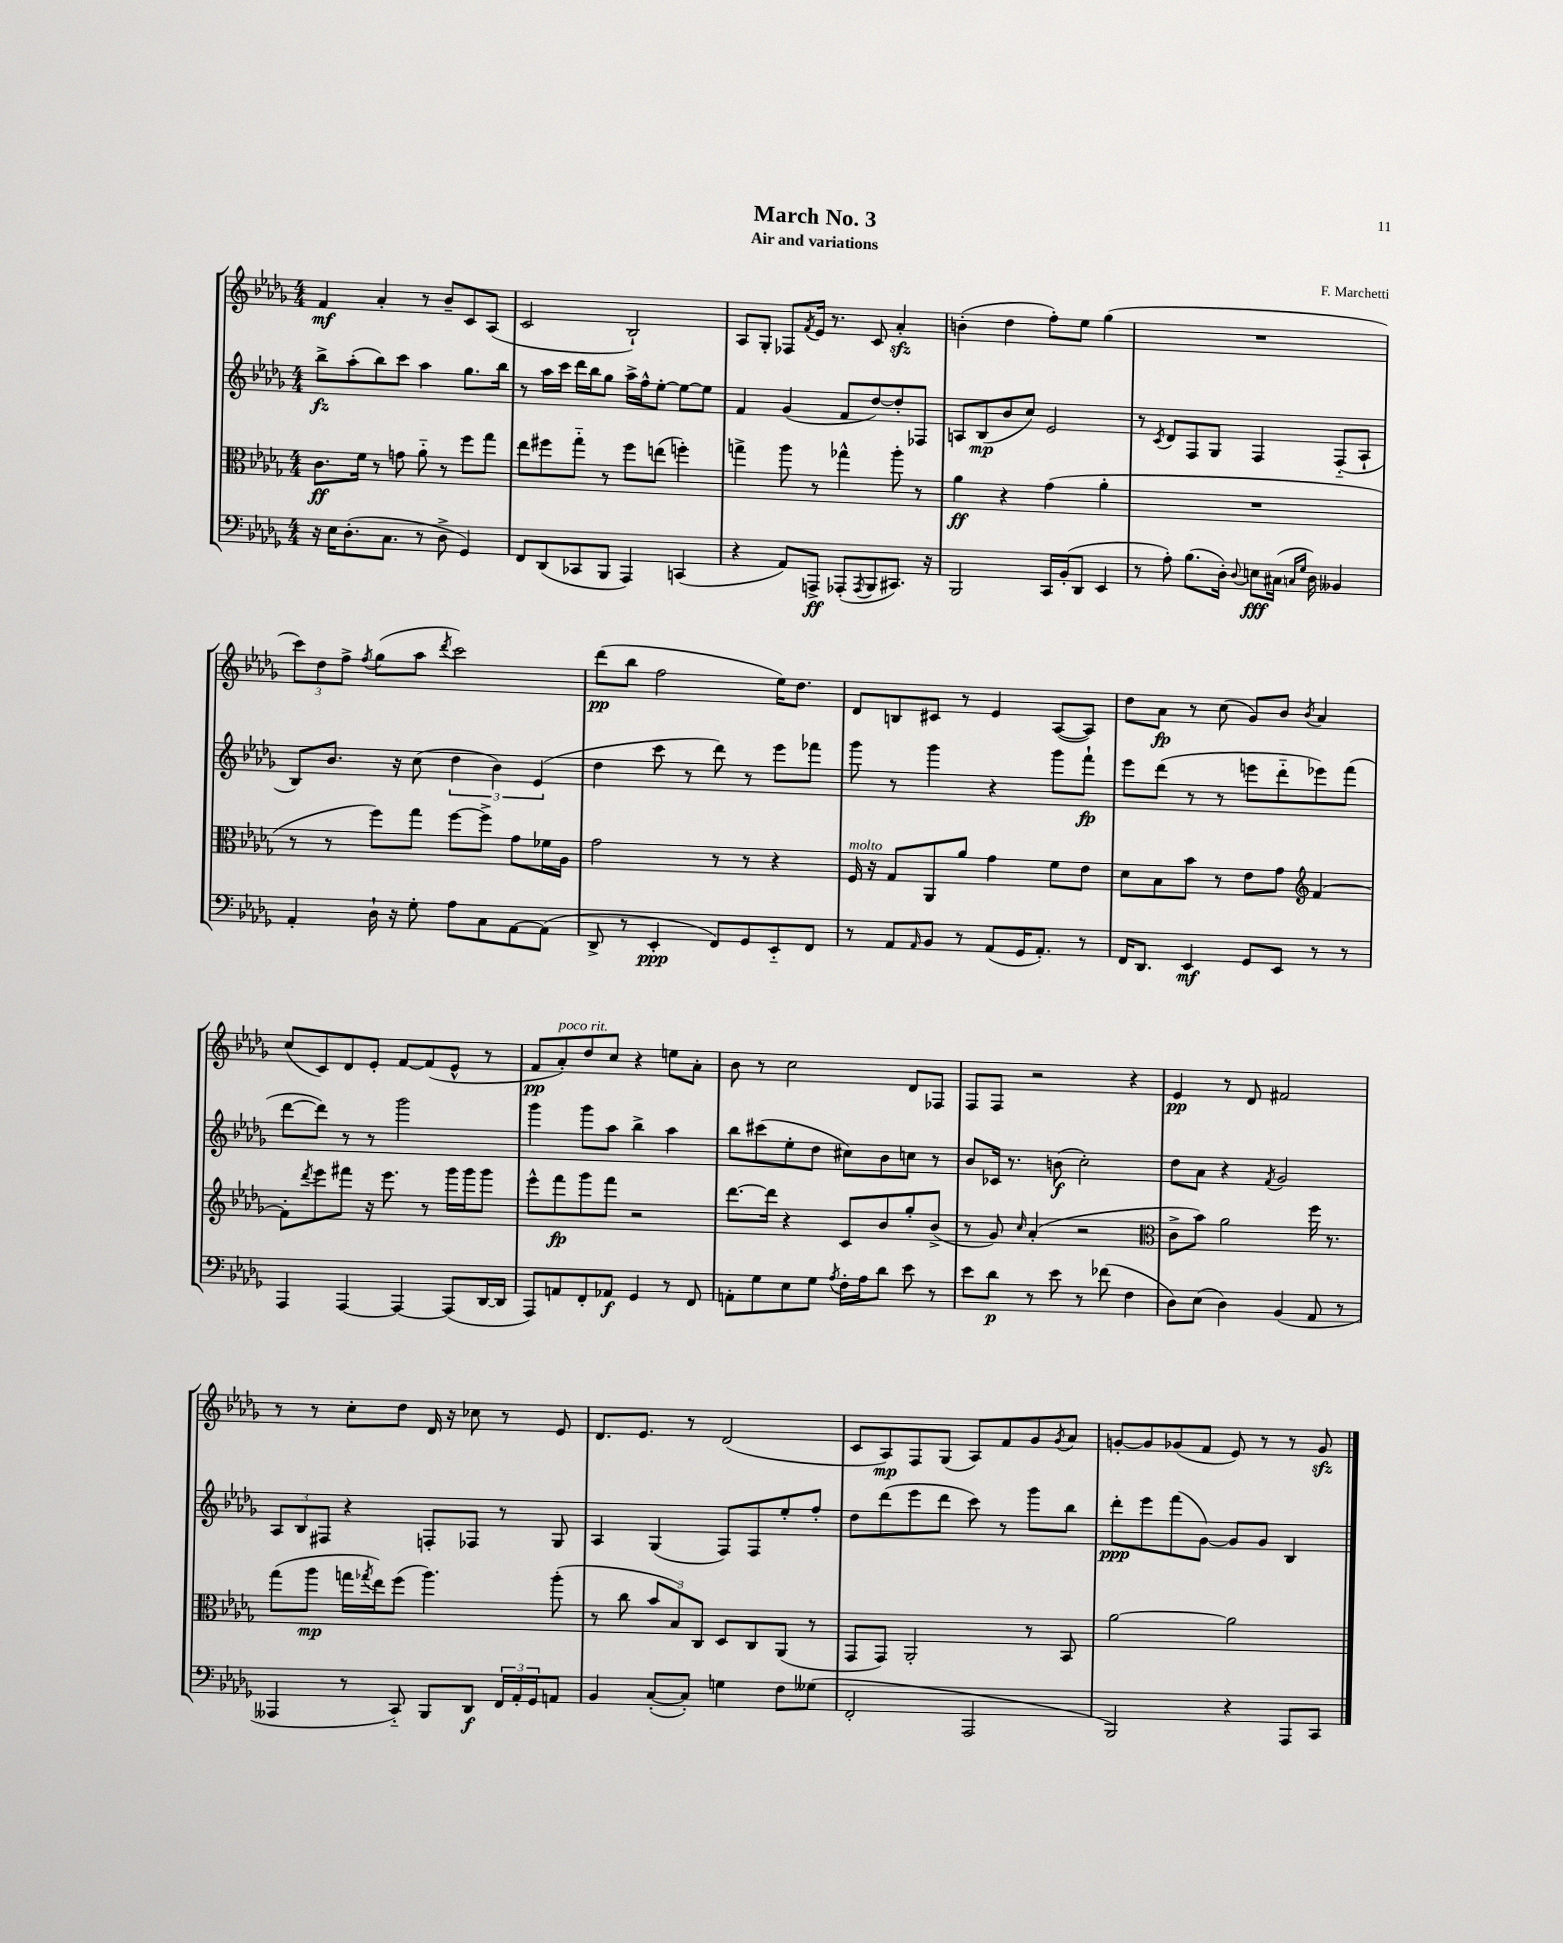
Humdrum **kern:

**kern	**dynam	**kern	**dynam	**kern	**dynam	**kern	**dynam
*part4	*part4	*part3	*part3	*part2	*part2	*part1	*part1
*staff4	*staff4	*staff3	*staff3	*staff2	*staff2	*staff1	*staff1
*clefF4	*	*clefC3	*	*clefG2	*	*clefG2	*
*k[b-e-a-d-g-]	*	*k[b-e-a-d-g-]	*	*k[b-e-a-d-g-]	*	*k[b-e-a-d-g-]	*
*M4/4	*	*M4/4	*	*M4/4	*	*M4/4	*
=1	=1	=1	=1	=1	=1	=1	=1
16r	.	8.c\L	ff	8bb-^\L	fz	4f/	mf
16E-\KL	.	.	.	.	.	.	.
(8.D-'\	.	.	.	(8aa-'\	.	.	.
.	.	16f\Jk	.	.	.	.	.
.	.	8r	.	8bb-\)	.	4a-'/	.
8.C\J	.	.	.	.	.	.	.
.	.	8gn\	.	8ccc\J	.	.	.
8r	.	8a-\	.	4aa-\	.	8r	.
8D-^\	.	8r	.	.	.	8b-~/L	.
4GG-/)	.	8ff\L	.	8.gg-\L	.	8c/	.
.	.	8gg-\J	.	.	.	(8A-/J	.
.	.	.	.	16bb-\Jk	.	.	.
=2	=2	=2	=2	=2	=2	=2	=2
8FF/L	.	8ee-\L	.	8r	.	2c/	.
(8DD-/	.	8ff#X\	.	16aa-\LL	.	.	.
.	.	.	.	16ccc\JJ	.	.	.
8CC-X/	.	8gg-\J	.	16ddd-\LL	.	.	.
.	.	.	.	16bb-\J	.	.	.
8BBB-/J	.	8r	.	8gg-\J	.	.	.
4AAA-/)	.	8ff#\L	.	16aa-^\LL	.	2B-`/)	.
.	.	.	.	16ff^^\J	.	.	.
.	.	(8een\J	.	[8ee-'\J	.	.	.
(4CCn/	.	4ffn'\)	.	8ee-\L_	.	.	.
.	.	.	.	8ee-\J]	.	.	.
=3	=3	=3	=3	=3	=3	=3	=3
4r	.	4ggn^\	.	4f/	.	8A-/L	.
.	.	.	.	.	.	8G-'/J	.
8AA-/L)	.	8aa-\	.	(4g-/	.	8F-X/L	.
.	.	.	.	.	.	8qf/	.
8AAAn^/J	ff	8r	.	.	.	16e-/Jk	.
.	.	.	.	.	.	8.r	.
(8AAA-X'/L	.	4gg-X^^\	.	8f/L	.	.	.
8qAAA-/	.	.	.	.	.	.	.
8BBB-/	.	.	.	[8dd-/)	.	8c/	.
8.CC#X/J)	.	8aa-'\	.	8dd-'/]	.	4a-zz'/	.
.	.	8r	.	8F-X/J	.	.	.
16r	.	.	.	.	.	.	.
=4	=4	=4	=4	=4	=4	=4	=4
2BBB-/	.	4a-\	ff	8An/L	.	(4bn'\	.
.	.	.	.	(8B-/	mp	.	.
.	.	4r	.	8b-/	.	4dd-\	.
.	.	.	.	8cc/J)	.	.	.
16CC/LL	.	(4g-\	.	2e-/	.	8ff'\L)	.
(16BB-'/J	.	.	.	.	.	.	.
8DD-/J	.	.	.	.	.	8ee-\J	.
4EE-/	.	4a-'\	.	.	.	(4gg-\	.
=5	=5	=5	=5	=5	=5	=5	=5
8r	.	1r	.	8r	.	1r	.
.	.	.	.	8qc/	.	.	.
8A-'\)	.	.	.	8d-/L	.	.	.
(8.B-\L	.	.	.	8F/	.	.	.
.	.	.	.	8G-/J	.	.	.
16D-'\Jk)	.	.	.	.	.	.	.
8qqD-/	.	.	.	.	.	.	.
8En\L	fff	.	.	4F/	.	.	.
(16C#X\Jk	.	.	.	.	.	.	.
16qqCn/LL	.	.	.	.	.	.	.
16qqG-/JJ	.	.	.	.	.	.	.
16D-\)	.	.	.	.	.	.	.
4BB--X/	.	.	.	(8F/L	.	.	.
.	.	.	.	8A-`/J	.	.	.
!!LO:LB:g=z
=6	=6	=6	=6	=6	=6	=6	=6
4AA-'/	.	8r	.	8B-/L)	.	12ccc\L)	.
.	.	.	.	.	.	12dd-\	.
.	.	8r	.	8.b-/J	.	.	.
.	.	.	.	.	.	12ff^\J	.
.	.	.	.	.	.	8qff/	.
16D-`\	.	8ff\L)	.	.	.	(8gg-\L	.
16r	.	.	.	16r	.	.	.
8G-'\	.	8gg-\J	.	(8cc\	.	8aa-\J	.
.	.	.	.	.	.	8qddd-/	.
8A-\L	.	[8ff\L	.	6dd-\	.	2ccc\)	.
8C\	.	8ff^\J]	.	.	.	.	.
.	.	.	.	6b-\)	.	.	.
[8AA-\	.	8g-\L	.	.	.	.	.
.	.	.	.	(6e-/	.	.	.
(8AA-\J]	.	16f-X\L	.	.	.	.	.
.	.	16A-\JJ	.	.	.	.	.
=7	=7	=7	=7	=7	=7	=7	=7
8DD-^/	.	2g-\	.	4dd-\	.	(8ddd-\L	pp
8r	.	.	.	.	.	8bb-\J	.
4EE-'/	ppp	.	.	8ccc\	.	2ff\	.
.	.	.	.	8r	.	.	.
8FF/L)	.	8r	.	8ddd-\)	.	.	.
8GG-/	.	8r	.	8r	.	.	.
8EE-/	.	4r	.	8eee-\L	.	16ee-\KL)	.
.	.	.	.	.	.	8.dd-\J	.
8FF/J	.	.	.	8fff-X\J	.	.	.
=8	=8	=8	=8	=8	=8	=8	=8
!	!	!LO:TX:a:i:t=molto	!	!	!	!	!
8r	.	16F/	.	8ggg-\	.	8d-/L	.
.	.	16r	.	.	.	.	.
8AA-/L	.	8G-/L	.	8r	.	8Bn/	.
16qqAA-/	.	.	.	.	.	.	.
8BB-/J	.	8AA-/	.	4ggg-\	.	8c#X/J	.
8r	.	8a-/J	.	.	.	8r	.
(8AA-/L	.	4g-\	.	4r	.	4e-/	.
16GG-/K	.	.	.	.	.	.	.
8.AA-'/J)	.	.	.	.	.	.	.
.	.	8f\L	.	8ggg-\L	.	([8A-/L	.
8r	.	8e-\J	.	8fff`\J	fp	8A-/J])	.
=9	=9	=9	=9	=9	=9	=9	=9
16FF/KL	.	8d-\L	.	8eee-\L	.	8dd-\L	.
8.DD-/J	.	.	.	.	.	.	.
.	.	8B-\	.	(8ddd-\J	.	8a-\J	fp
4EE-/	mf	8b-\J	.	8r	.	8r	.
.	.	8r	.	8r	.	(8cc\	.
8GG-/L	.	8e-\L	.	8eeen\L	.	8g-/L)	.
8EE-/J	.	8g-\J	.	8ddd-\	.	8b-/J	.
*	*	*clefG2	*	*	*	*	*
.	.	.	.	.	.	8qb-/	.
8r	.	[4f/	.	8eee-X\)	.	4a-/	.
8r	.	.	.	(8fff\J	.	.	.
!!LO:LB:g=z
=10	=10	=10	=10	=10	=10	=10	=10
4AAA-/	.	8f'\L]	.	[8ddd-\L	.	(8cc/L	.
.	.	8qddd-/	.	.	.	.	.
.	.	8eee-\	.	8ddd-\J])	.	8c/)	.
[4AAA-/	.	8fff#X\J	.	8r	.	8d-/	.
.	.	16r	.	8r	.	8e-'/J	.
.	.	8.eee-\	.	.	.	.	.
4AAA-/_	.	.	.	2ggg-\	.	[8f/L	.
.	.	8r	.	.	.	(8f/]	.
(8AAA-/L]	.	16ggg-\LL	.	.	.	8e-^^/J	.
.	.	16ggg-\J	.	.	.	.	.
[16DD-/L	.	8ggg-\J	.	.	.	8r	.
16DD-/JJ]	.	.	.	.	.	.	.
=11	=11	=11	=11	=11	=11	=11	=11
8AAA-/L)	.	8eee-^^\L	.	4ggg-\	.	8f/L	pp
!	!	!	!	!	!	!LO:TX:a:i:t=poco rit.	!
8AAn/	.	8fff\	fp	.	.	8a-'/)	.
8FF'/	.	8ggg-\	.	8ggg-\L	.	8dd-/	.
8AA-X/J	f	8fff\J	.	8aa-\J	.	8cc/J	.
4GG-/	.	2r	.	4bb-^\	.	4r	.
8r	.	.	.	4aa-\	.	8een\L	.
8FF/	.	.	.	.	.	8a-'\J	.
=12	=12	=12	=12	=12	=12	=12	=12
8AAn'\L	.	[8.ddd-\L	.	8bb-\L	.	8b-\	.
8G-\	.	.	.	(8ccc#X\	.	8r	.
.	.	16ddd-\Jk]	.	.	.	.	.
8E-\	.	4r	.	8ee-'\	.	2cc\	.
8G-\J	.	.	.	8dd-\J	.	.	.
8qA-/	.	.	.	.	.	.	.
16F'\LL	.	8c/L	.	8cc#X\L)	.	.	.
16A-\J	.	.	.	.	.	.	.
8d-\J	.	8b-/	.	8b-\	.	.	.
8e-\	.	8gg-'/	.	8ccn\J	.	8d-/L	.
8r	.	(8b-^/J	.	8r	.	8F-X/J	.
=13	=13	=13	=13	=13	=13	=13	=13
8e-\L	.	8r	.	8b-/L	.	8F/L	.
8d-\J	p	8g-/)	.	16c-X/Jk	.	8F/J	.
.	.	.	.	8.r	.	.	.
.	.	16qqcc/	.	.	.	.	.
8r	.	(4a-'/	.	.	.	2r	.
8e-\	.	.	.	(8bn\	f	.	.
8r	.	2r	.	2cc'\)	.	.	.
(8f-X\	.	.	.	.	.	.	.
4F\	.	.	.	.	.	4r	.
=14	=14	=14	=14	=14	=14	=14	=14
*	*	*clefC3	*	*	*	*	*
8D-\L)	.	8c^\L	.	8dd-\L	.	4e-/	pp
(8E-\J	.	8b-\J)	.	8a-\J	.	.	.
4D-\)	.	2a-\	.	4r	.	8r	.
.	.	.	.	.	.	8d-/	.
.	.	.	.	8qf/	.	.	.
(4BB-/	.	.	.	2g-/	.	2f#X/	.
8AA-/	.	16ff\	.	.	.	.	.
.	.	8.r	.	.	.	.	.
8r	.	.	.	.	.	.	.
!!LO:LB:g=z
=15	=15	=15	=15	=15	=15	=15	=15
4AAA--X/	.	(8gg-\L	.	12A-/L	.	8r	.
.	.	.	.	12B-/	.	.	.
.	.	8aa-\J	mp	.	.	8r	.
.	.	.	.	12F#X/J	.	.	.
8r	.	16ggn\LL	.	4r	.	8cc'\L	.
.	.	8qgg-X/	.	.	.	.	.
.	.	16ee-\J)	.	.	.	.	.
8CC/)	.	(8ff\J	.	.	.	8dd-\J	.
8BBB-/L	.	4.aa-\)	.	8Fn'/L	.	16d-/	.
.	.	.	.	.	.	16r	.
8DD-/J	f	.	.	8F-X/J	.	8cc-X\	.
24FF/LL	.	.	.	8r	.	8r	.
24AA-'/	.	.	.	.	.	.	.
24GG-/J	.	.	.	.	.	.	.
8AAn/J	.	(8aa-'\	.	8G-/	.	8e-/	.
=16	=16	=16	=16	=16	=16	=16	=16
4BB-/	.	8r	.	4A-/	.	8.d-/L	.
.	.	8cc\	.	.	.	.	.
.	.	.	.	.	.	8.e-/J	.
([8C'/L	.	12b-/L	.	(4G-/	.	.	.
.	.	12B-/)	.	.	.	.	.
8C'/J])	.	.	.	.	.	8r	.
.	.	12C/J	.	.	.	.	.
4Gn\	.	8D-/L	.	8F/L)	.	(2d-/	.
.	.	8C/	.	8F/	.	.	.
8F\L	.	(8AA-/J	.	8ee-'/	.	.	.
(8G--X\J	.	8r	.	8ff'/J	.	.	.
=17	=17	=17	=17	=17	=17	=17	=17
2FF'/	.	8GG-/L	.	8dd-\L	.	8c/L	.
.	.	8GG-/J)	.	(8ddd-\	.	8A-/)	mp
.	.	2AA-'/	.	8eee-\	.	8F/	.
.	.	.	.	8ddd-\J	.	(8G-/J	.
2AAA-/	.	.	.	8ccc\)	.	8A-/L)	.
.	.	.	.	8r	.	8f/	.
.	.	8r	.	8ggg-\L	.	8g-/	.
.	.	.	.	.	.	8qg-/	.
.	.	8BB-/	.	8bb-\J	.	8a-/J	.
=18	=18	=18	=18	=18	=18	=18	=18
2BBB-/)	.	[2a-\	.	8ddd-'\L	ppp	[8gn'/L	.
.	.	.	.	8eee-\	.	8g/]	.
.	.	.	.	(8fff\	.	(8g-X/	.
.	.	.	.	[8g-\J)	.	8f/J	.
4r	.	2a-\]	.	8g-/L]	.	8e-/)	.
.	.	.	.	8g-/J	.	8r	.
8AAA-/L	.	.	.	4B-/	.	8r	.
8CC/J	.	.	.	.	.	8g-zz/	.
==	==	==	==	==	==	==	==
*-	*-	*-	*-	*-	*-	*-	*-
